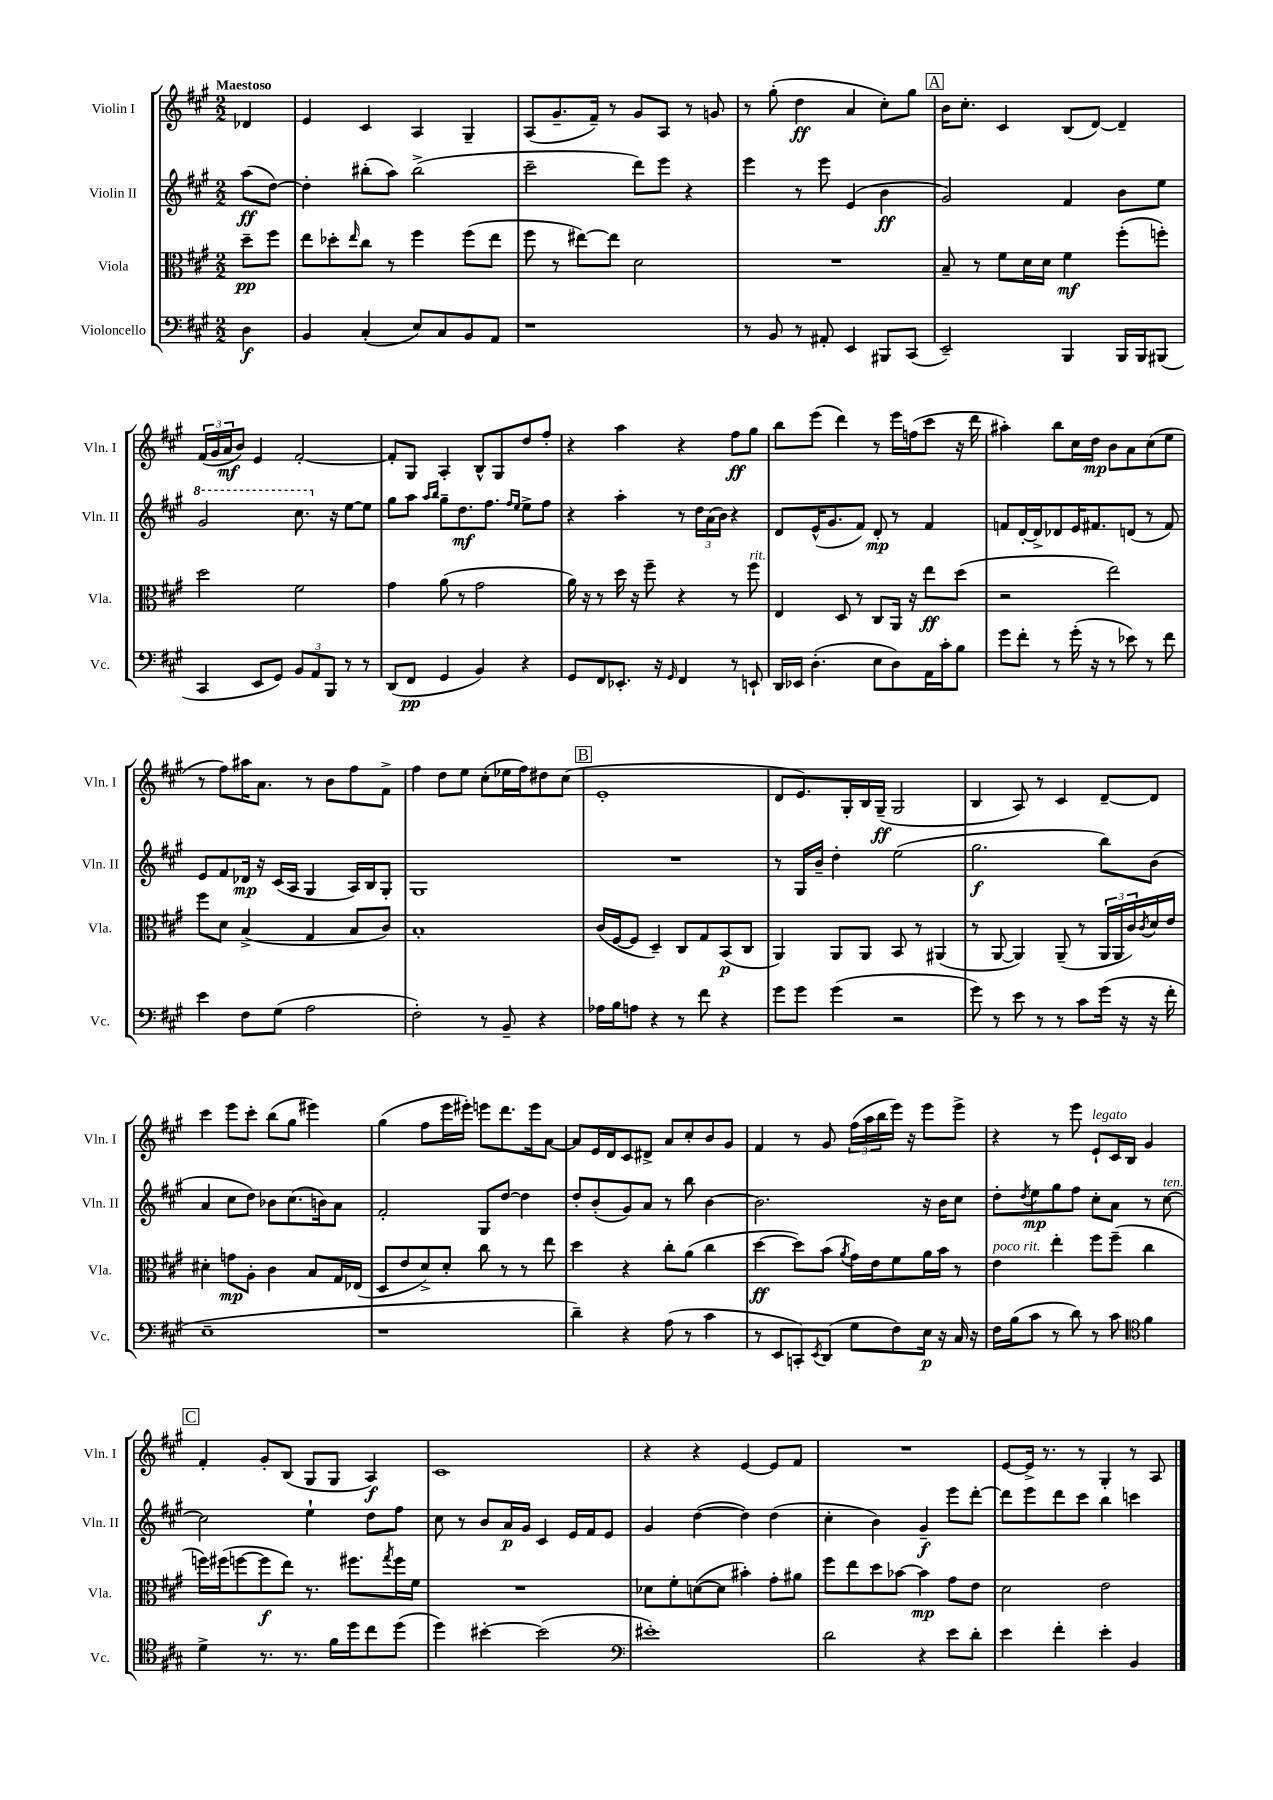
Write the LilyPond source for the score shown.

<<
\new StaffGroup <<
\new Staff = "s0" \with { instrumentName = "Violin I" shortInstrumentName = "Vln. I" } {
    \clef treble \key a \major \numericTimeSignature \time 2/2 \partial 4 \tempo "Maestoso"
    des'4 |
    e'4 cis'4 a4 gis4-- |
    a8( gis'8.-- fis'16--) r8 gis'8 a8 r8 g'8 |
    r8 gis''8-.( d''4\ff a'4 cis''8-.) gis''8 |
    \mark \markup { \box "A" } b'16 cis''8.-. cis'4 b8( d'8~) d'4-- |
    \tuplet 3/2 { fis'16( gis'16 a'16\mf } b'8) e'4 fis'2~-. |
    fis'8-. gis8 a4-. b8-^ gis8 d''8 fis''8-. |
    r4 a''4 r4 fis''8\ff gis''8 |
    b''8 e'''8( d'''4) r8 e'''16 f''16( cis'''8 r16 d'''16 |
    ais''4-.) b''8 cis''16 d''16\mp b'8 a'8 cis''8( e''8 |
    r8 fis''8) ais''16 a'8. r8 b'8 fis''8 fis'8-> |
    fis''4 d''8 e''8 cis''8-.( ees''16 fis''16) dis''8 cis''8( |
    \mark \markup { \box "B" } e'1-. |
    d'8 e'8.) gis16-. b16 gis16--\ff( gis2 |
    b4 a8) r8 cis'4 d'8~-- d'8 |
    cis'''4 e'''8 cis'''8-. b''8( gis''8 eis'''4) |
    gis''4( fis''8 e'''16 eis'''16-.) e'''8 d'''8. e'''16 a'8~ |
    a'8 e'16 d'16 cis'8 dis'8-> a'8 cis''8-. b'8 gis'8 |
    fis'4 r8 gis'8 \tuplet 3/2 { fis''16( a''16 b''16 } e'''16) r16 e'''8 e'''8-> |
    r4 r8 e'''8 e'8-!^\markup { \italic "legato" } cis'16 b16 gis'4 |
    \mark \markup { \box "C" } fis'4-. gis'8-. b8( gis8 gis8 a4\f) |
    cis'1 |
    r4 r4 e'4~ e'8 fis'8 |
    R1 |
    e'8~ e'16-> r8. r8 gis4-. r8 a8 \bar "|." |
}
\new Staff = "s1" \with { instrumentName = "Violin II" shortInstrumentName = "Vln. II" } {
    \clef treble \key a \major \numericTimeSignature \time 2/2 \partial 4
    a''8\ff( d''8~) |
    d''4-. bis''8-.( a''8) bis''2->( |
    cis'''2-- d'''8) e'''8 r4 |
    e'''4 r8 e'''8 e'4( b'4\ff |
    \mark \markup { \box "A" } gis'2) fis'4 b'8 e''8 |
    \ottava #1 gis''2 cis'''8. \ottava #0 r16 e''8~ e''8 |
    gis''8 a''8 \grace { a''16 b''16 } gis''8-- d''8.\mf fis''8. \grace { fis''16 e''16 } e''8-> fis''8 |
    r4 a''4-. r8 \tuplet 3/2 { d''16 a'16( b'16) } r4 |
    d'8 e'16-^( gis'8. fis'8) d'8-.\mp r8 fis'4 |
    f'8 d'16~-. d'16-> des'8 e'16 fis'8. d'8( r8 fis'8) |
    e'8 fis'8 des'16\mp r16 cis'16( a16 gis4 a16) b16 gis8-. |
    gis1 |
    \mark \markup { \box "B" } R1 |
    r8 gis16 b'16-- d''4-. e''2( |
    gis''2.\f b''8) b'8( |
    a'4 cis''8 d''8) bes'8 cis''8.( b'16) a'8 |
    fis'2-. gis8 d''8~ d''4 |
    d''8-. b'8-.( gis'8) a'8 r8 b''8 b'4~ |
    b'2. r16 b'16 cis''8 |
    d''8-. \acciaccatura { d''8 } e''8\mp gis''8 fis''8 cis''8-. a'8 r8 cis''8~^\markup { \italic "ten." } |
    \mark \markup { \box "C" } cis''2 e''4-! d''8 fis''8 |
    cis''8 r8 b'8 a'16\p gis'16 cis'4 e'16 fis'16 e'8 |
    gis'4 d''4~( d''4) d''4( |
    cis''4-. b'4) gis'4--\f e'''8 d'''8~-. |
    d'''8 e'''8 d'''8 cis'''8 b''4 c'''4 \bar "|." |
}
\new Staff = "s2" \with { instrumentName = "Viola" shortInstrumentName = "Vla." } {
    \clef alto \key a \major \numericTimeSignature \time 2/2 \partial 4
    d''8--\pp fis''8 |
    e''8 des''8-. \grace { e''16 } cis''8 r8 fis''4 fis''8( e''8 |
    fis''8 r8 eis''8~) eis''8 d'2 |
    R1 |
    \mark \markup { \box "A" } b8-- r8 fis'8 d'16 d'16 fis'4\mf fis''8-.( f''8-.) |
    d''2 fis'2 |
    gis'4 a'8( r8 gis'2 |
    a'16) r16 r8 d''16 r16 fis''8-- r4 r8 fis''8^\markup { \italic "rit." } |
    e4 d8 r8 cis8 a,16 r16 e''8\ff d''8( |
    r2 e''2) |
    fis''8 d'8 b4->( gis4 b8 cis'8) |
    b1-. |
    \mark \markup { \box "B" } cis'16( fis16~ fis8 d4--) cis8 gis8 b,8\p( cis8 |
    a,4) a,8 a,8 b,8 r8 ais,4( |
    r8 a,8~ a,4) a,8--( r8 \tuplet 3/2 { a,16 a,16 cis'16) } \acciaccatura { cis'8 } d'16 e'16 |
    dis'4-. g'8\mp a8-. cis'4 b8 gis16 ees16( |
    d8 e'8 d'8->) d'8-. cis''8 r8 r8 e''8 |
    d''4 r4 cis''8-. a'8( cis''4 |
    d''4~\ff d''8) b'8( \acciaccatura { a'8 } gis'16) e'16 fis'8 a'16 b'16 r8 |
    e'4^\markup { \italic "poco rit." } e''4-. fis''8 fis''8--( cis''4 |
    \mark \markup { \box "C" } f''16) fis''16( f''8~ f''8\f e''8) r8. fis''8. \acciaccatura { gis''8 } fis''16 fis'16 |
    R1 |
    des'8 fis'8-. d'8~( d'8 bis'4-.) gis'8-. ais'8 |
    fis''8 e''8 d''8 bes'8~ bes'4\mp gis'8 e'8 |
    d'2 e'2 \bar "|." |
}
\new Staff = "s3" \with { instrumentName = "Violoncello" shortInstrumentName = "Vc." } {
    \clef bass \key a \major \numericTimeSignature \time 2/2 \partial 4
    d4\f |
    b,4 cis4-.( e8) cis8 b,8 a,8 |
    r1 |
    r8 b,8 r8 ais,8-. e,4 bis,,8 cis,8( |
    \mark \markup { \box "A" } e,2--) b,,4 b,,16 b,,16 bis,,8( |
    cis,4 e,8 gis,8) \tuplet 3/2 { b,8 a,8 b,,8 } r8 r8 |
    d,8( fis,8\pp gis,4 b,4) r4 |
    gis,8 fis,8 ees,8.-. r16 \grace { gis,16 } fis,4 r8 e,8-! |
    d,16 ees,16 d4.-.( e8 d8) a,16 cis'16-. b8 |
    gis'8 fis'8-. r8 gis'16-.( r16 r8 ees'8) r8 fis'8 |
    e'4 fis8 gis8( a2 |
    fis2-.) r8 b,8-- r4 |
    \mark \markup { \box "B" } aes16 b16 a8 r4 r8 fis'8 r4 |
    gis'8 gis'8 gis'4( r2 |
    gis'8) r8 e'8 r8 r8 cis'8 gis'16( r16 r16 fis'16-. |
    e1-- |
    r1 |
    d'4--) r4 a8( r8 cis'4 |
    r8 e,8 c,8-.) \acciaccatura { e,8 } d,8( gis8 fis8) e16\p r16 cis16 r16 |
    fis16 b16( cis'8 r8 d'8) r8 cis'8 \clef tenor fis'4 |
    \mark \markup { \box "C" } d'4-> r8. r8. fis'16 d''16 cis''8 d''8( |
    d''4) bis'4~-. bis'2( |
    \clef bass eis'1-.) |
    d'2 r4 e'8 d'8-. |
    e'4 fis'4-. e'4-. b,4 \bar "|." |
}
>>
>>
\layout { \context { \Score \remove "Bar_number_engraver" } }
